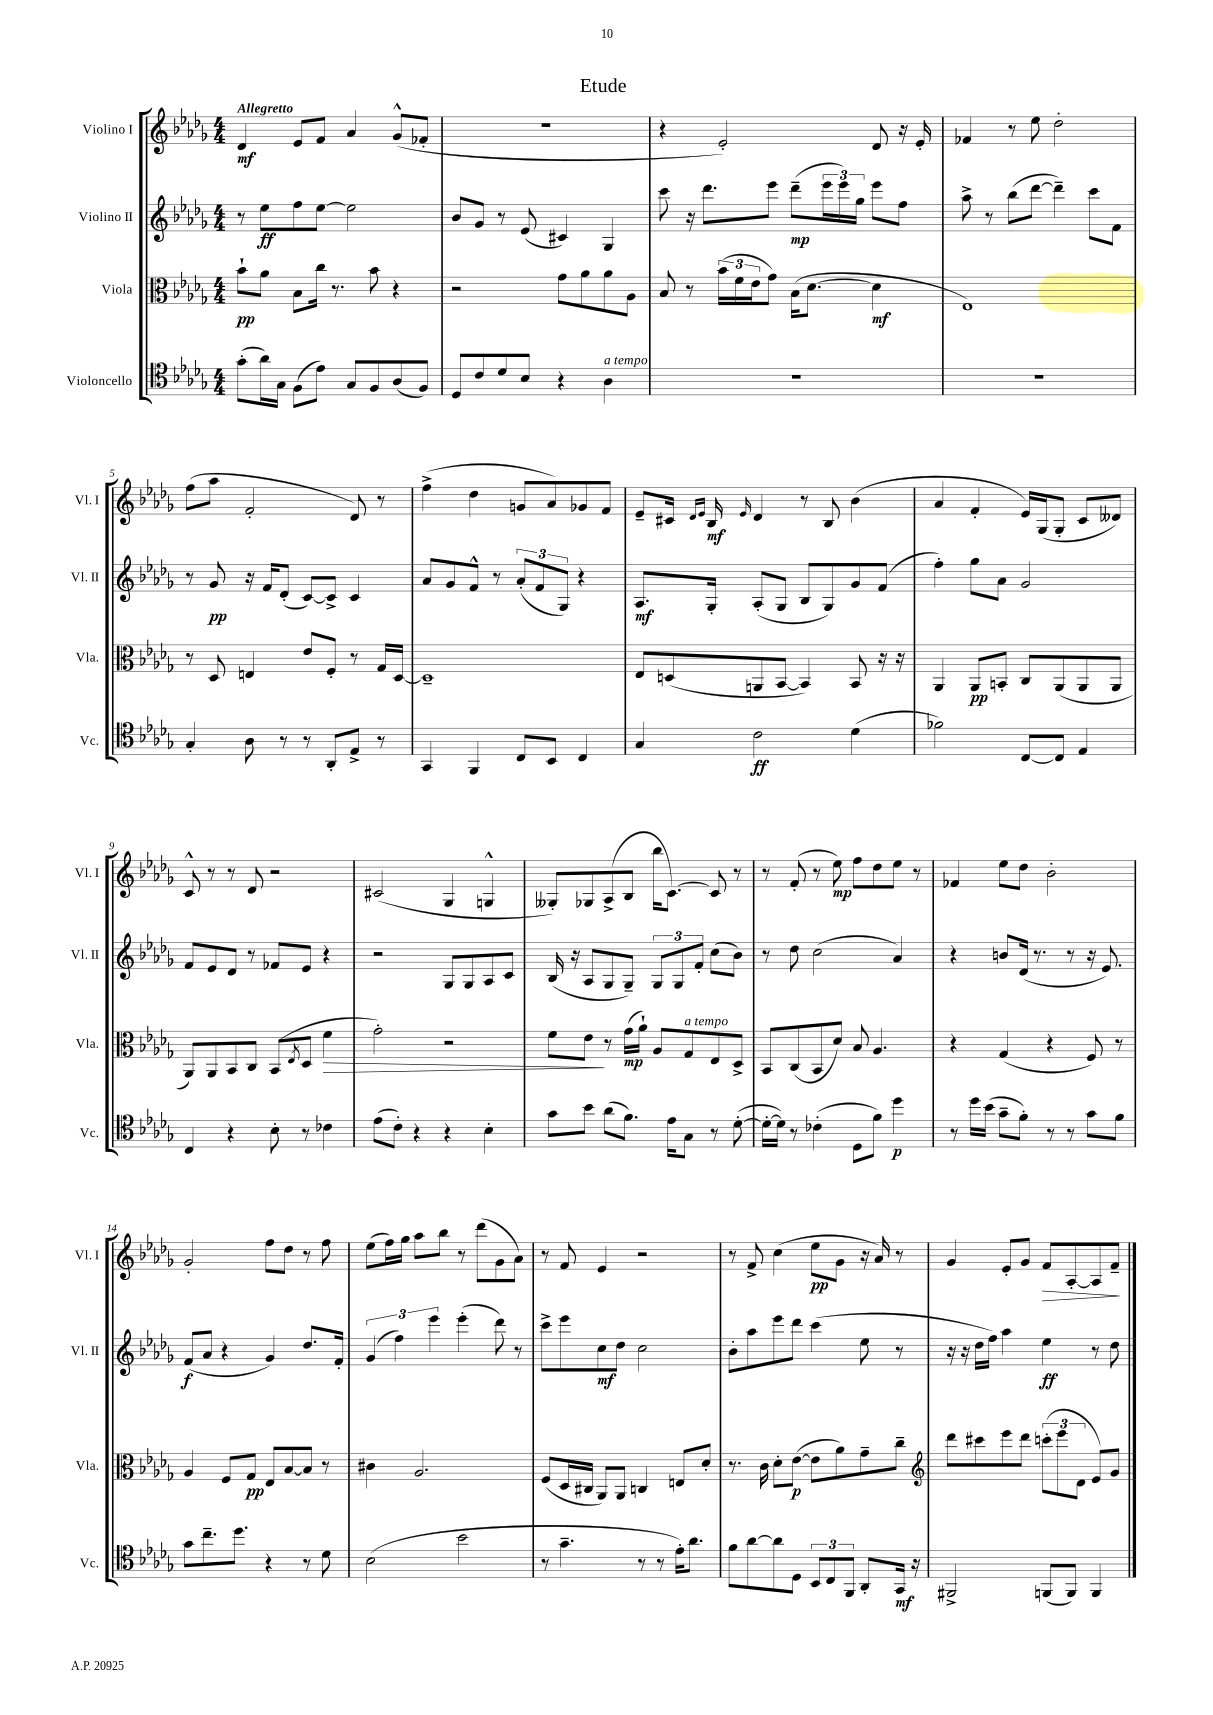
\header { title = "Etude" }
<<
\new StaffGroup <<
\new Staff = "s0" \with { instrumentName = "Violino I" shortInstrumentName = "Vl. I" } {
    \clef treble \key des \major \numericTimeSignature \time 4/4 \tempo "Allegretto"
    des'4\mf ees'8 f'8 aes'4 ges'8-^( fes'8-. |
    R1 |
    r4 ees'2-.) des'8 r16 ees'16-. |
    fes'4 r8 ees''8 des''2-. |
    f''8( aes''8 f'2-. des'8) r8 |
    f''4->( des''4 g'8 aes'8) ges'8 f'8 |
    ees'8-- cis'16 \grace { des'16 ees'16 } bes16\mf \grace { ees'16 } des'4 r8 bes8 bes'4( |
    aes'4 f'4-. ees'16) ges16( ges8-. c'8 deses'8) |
    c'8-^ r8 r8 des'8 r2 |
    cis'2( ges4 g4-^ |
    geses8-.) ges8 aes8->( bes8 bes''16 c'8.~) c'8 r8 |
    r8 f'8-.( r8 ees''8\mp) f''8 des''8 ees''8 r8 |
    fes'4 ees''8 des''8 bes'2-. |
    ges'2-. f''8 des''8 r8 f''8 |
    ees''8( f''16) ges''16 aes''8 bes''8 r8 des'''8( ges'8 aes'8) |
    r8 f'8 ees'4 r2 |
    r8 f'8-> c''4( ees''8\pp ges'8 r16 aes'16) r8 |
    ges'4 ees'8-. ges'8 f'8\> aes8~-. aes8 f'8--\! \bar "|." |
}
\new Staff = "s1" \with { instrumentName = "Violino II" shortInstrumentName = "Vl. II" } {
    \clef treble \key des \major \numericTimeSignature \time 4/4
    r8 ees''8\ff f''8 ees''8~ ees''2 |
    bes'8 ges'8 r8 ees'8( cis'4) ges4 |
    c'''8 r16 des'''8. ees'''8 des'''8--\mp( \tuplet 3/2 { ees'''16 ees'''16) ges''16 } ees'''8 f''8 |
    aes''8-> r8 bes''8( des'''8~ des'''4--) c'''8 f'8 |
    r8 ges'8\pp r16 f'16 des'8-.( c'8~) c'8-> c'4 |
    aes'8 ges'8 f'8-^ r8 \tuplet 3/2 { aes'8-.( f'8 ges8) } r4 |
    aes8.\mf ges16-. aes8-.( ges8 bes8 ges8) ges'8 f'8( |
    f''4-.) ges''8 aes'8 ges'2 |
    f'8 ees'8 des'8 r8 fes'8 ees'8 r4 |
    r2 ges8 ges8 aes8 c'8 |
    bes16( r16 aes8 ges8 ges8--) \tuplet 3/2 { ges8 ges8 f'8-. } c''8( bes'8) |
    r8 des''8 c''2( aes'4) |
    r4 b'8 des'16( r8. r8 r16 ees'8.) |
    f'8\f( aes'8 r4 ges'4) des''8. f'16-. |
    \tuplet 3/2 { ges'4( f''4) ees'''4 } ees'''4-.( des'''8) r8 |
    c'''8-> ees'''8 c''8\mf des''8 c''2 |
    bes'8-. aes''8 ees'''8 des'''8 c'''4( ees''8 r8 |
    r16 r16 des''16 f''16) aes''4 ees''4\ff r8 des''8 \bar "|." |
}
\new Staff = "s2" \with { instrumentName = "Viola" shortInstrumentName = "Vla." } {
    \clef alto \key des \major \numericTimeSignature \time 4/4
    bes'8-!\pp aes'8 bes8 c''16 r8. bes'8 r4 |
    r2 ges'8 aes'8 aes'8 aes8 |
    bes8 r8 \tuplet 3/2 { bes'16( f'16 ees'16 } ges'8) bes16( des'8.~ des'4\mf |
    ees1) |
    r8 des8 e4 ees'8 f8-. r8 ges16 des16~ |
    des1-- |
    ees8 d8( a,8 bes,8~ bes,4) bes,8 r16 r16 |
    aes,4 aes,8\pp b,8-. c8 aes,8( aes,8 aes,8 |
    aes,8) aes,8 bes,8 c8 bes,8( \acciaccatura { ees8 } des8 f'4\> |
    ges'2-.) r2 |
    f'8 ees'8\! r8 ges'16\mp( aes'16-!) aes8 ges8^\markup { \italic "a tempo" } ees8 des8-> |
    bes,8 c8( bes,8 des'8) bes8 aes4. |
    r4 ges4( r4 f8) r8 |
    aes4 f8 ges8\pp ees8 bes8~ bes8 r8 |
    cis'4 aes2. |
    f8( des16 cis16 aes,8) aes,8 c4 e8 des'8-. |
    r8. c'16 des'8-. ees'8~\p( ees'8 aes'8) ges'8-- c''8-- |
    \clef treble des'''8 cis'''8 ees'''8 des'''8 \tuplet 3/2 { c'''8-.( ees'''8 des'8 } ees'8) ges'8 \bar "|." |
}
\new Staff = "s3" \with { instrumentName = "Violoncello" shortInstrumentName = "Vc." } {
    \clef tenor \key des \major \numericTimeSignature \time 4/4
    ges'8-.( aes'16) ges16 f8( ees'8) ges8 f8 aes8( f8) |
    des8 c'8 des'8 bes8 r4 aes4^\markup { \italic "a tempo" } |
    r1 |
    R1 |
    ges4-. aes8 r8 r8 aes,8-. ees8-> r8 |
    ges,4 f,4 c8 bes,8 c4 |
    ges4 c'2\ff des'4( |
    fes'2) c8~ c8 ees4 |
    c4 r4 bes8-. r8 ces'4 |
    ees'8( c'8-.) r4 r4 bes4-. |
    ges'8 bes'8 aes'8( f'8.) ees'16 ges8 r8 des'8~-.( |
    des'16~-. des'16) r8 ces'4-.( des8 f'8) des''4\p |
    r8 des''16 bes'16( ges'8-- f'8-.) r8 r8 ges'8 f'8 |
    ges'8 c''8.-- des''8. r4 r8 des'8 |
    bes2( bes'2 |
    r8 ges'4.-- r8 r8 ees'16-.) aes'8. |
    f'8 aes'8~ aes'8 des8 \tuplet 3/2 { bes,8 c8 f,8 } aes,8-. ges,16\mf r16 |
    fis,2-> f,8( f,8) f,4 \bar "|." |
}
>>
>>
